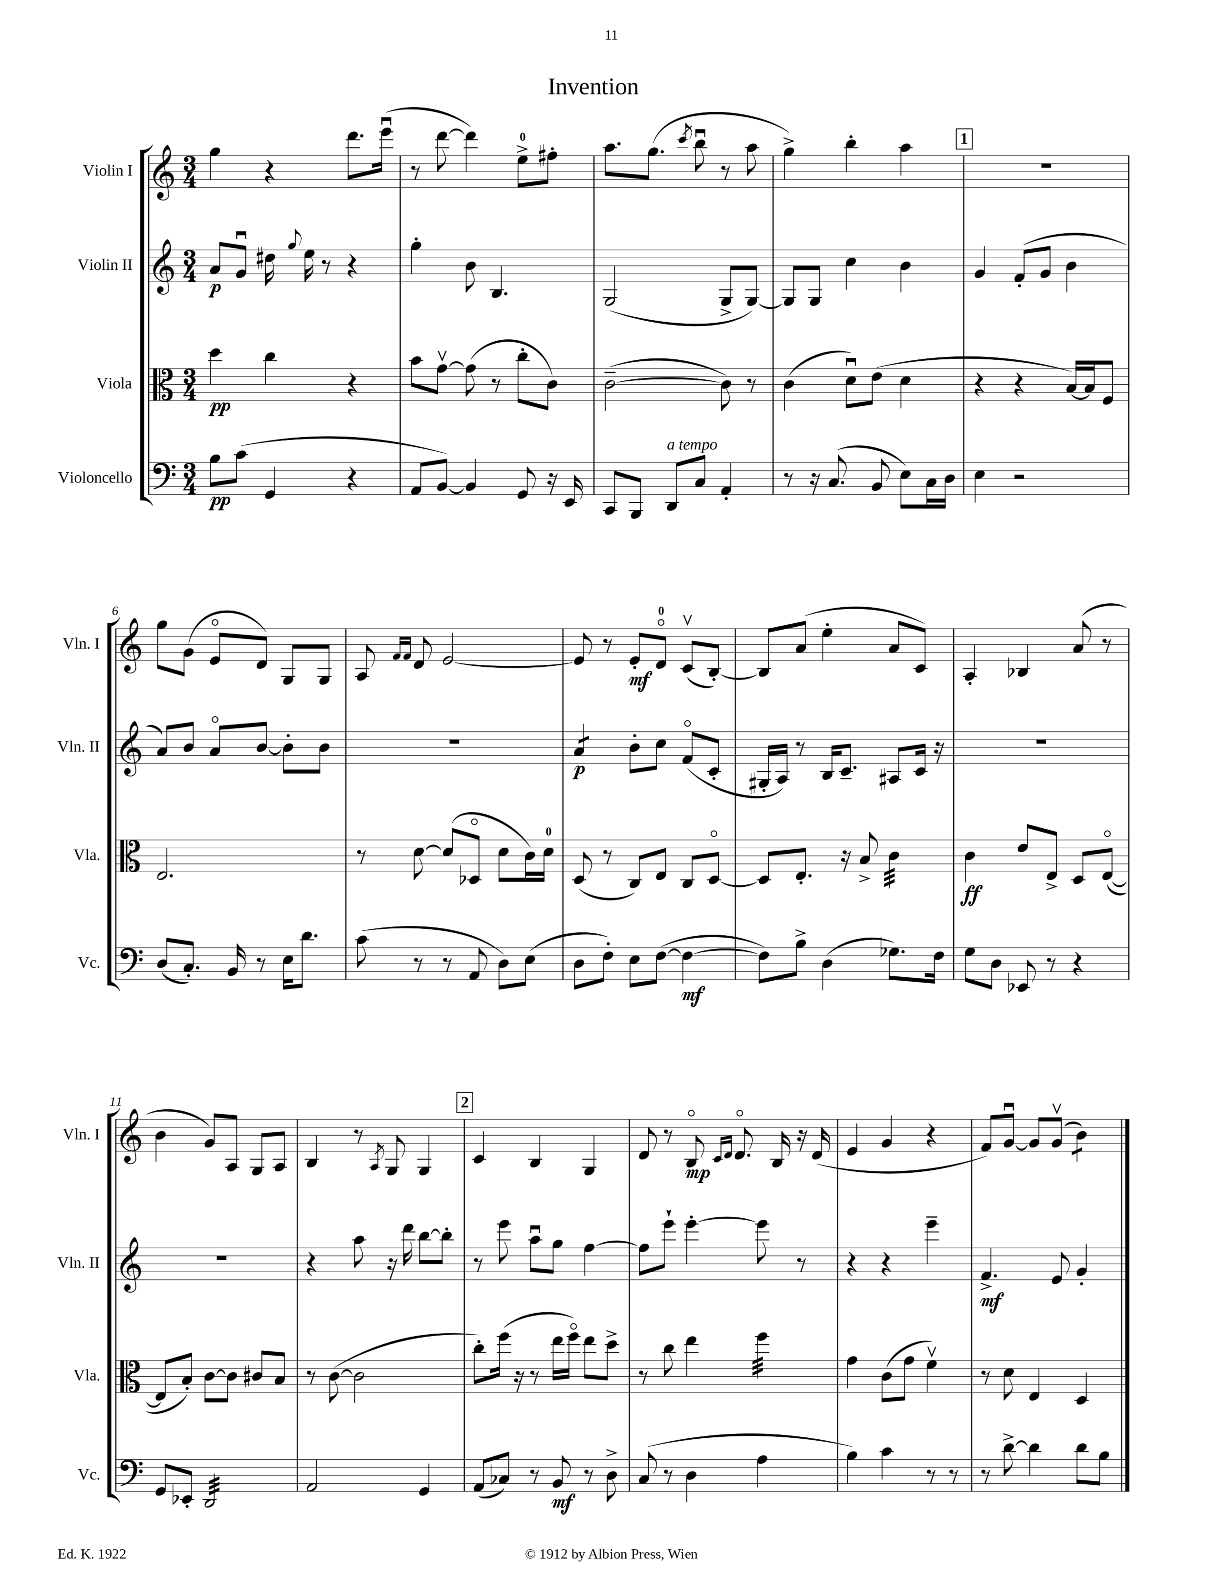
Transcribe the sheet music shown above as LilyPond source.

\header { title = "Invention" }
<<
\new StaffGroup <<
\new Staff = "s0" \with { instrumentName = "Violin I" shortInstrumentName = "Vln. I" } {
    \clef treble \key c \major \numericTimeSignature \time 3/4
    \autoBeamOff g''4 r4 d'''8.[ e'''16]\downbow( |
    r8 d'''8~ d'''4) e''8[-0-> fis''8]-. |
    a''8.[ g''8.]( \acciaccatura { c'''8 } b''8\downbow r8 a''8 |
    g''4->) b''4-. a''4 |
    \mark \markup { \box "1" } R2. |
    g''8[ g'8]( e'8[\flageolet d'8]) g8[ g8] |
    a8 \grace { f'16[ f'16] } d'8 e'2~ |
    e'8 r8 e'8[-.\mf d'8]-0\flageolet c'8[\upbow( b8]~-.) |
    b8[ a'8]( e''4-. a'8[ c'8]) |
    a4-. bes4 a'8( r8 |
    b'4 g'8[) a8] g8[ a8] |
    b4 r8 \acciaccatura { a8 } g8 g4 |
    \mark \markup { \box "2" } c'4 b4 g4 |
    d'8 r8 b8\flageolet\mp \grace { c'16[ d'16] } d'8.\flageolet b16 r16 d'16( |
    e'4 g'4 r4 |
    f'8[) g'8]~\downbow g'8[ g'8]\upbow( b'4:8) \bar "|." |
}
\new Staff = "s1" \with { instrumentName = "Violin II" shortInstrumentName = "Vln. II" } {
    \clef treble \key c \major \numericTimeSignature \time 3/4
    \autoBeamOff a'8[\p g'8]\downbow dis''16 \appoggiatura { g''8 } e''16 r8 r4 |
    g''4-. b'8 b4. |
    g2( g8[-> g8]~) |
    g8[ g8] c''4 b'4 |
    \mark \markup { \box "1" } g'4 f'8[-.( g'8] b'4 |
    a'8[) b'8] a'8[\flageolet b'8]~ b'8[-. b'8] |
    R2. |
    a'4:8\p b'8[-. c''8] f'8[\flageolet( c'8]-. |
    gis16[-. a16]) r8 b16[ c'8.]-- ais8[ c'16] r16 |
    R2. |
    R2. |
    r4 a''8 r16 d'''16 b''8[~ b''8]-. |
    \mark \markup { \box "2" } r8 e'''8 a''8[\downbow g''8] f''4~ |
    f''8[ e'''8]-! e'''4~-. e'''8 r8 |
    r4 r4 e'''4-- |
    f'4.->\mf e'8 g'4-. \bar "|." |
}
\new Staff = "s2" \with { instrumentName = "Viola" shortInstrumentName = "Vla." } {
    \clef alto \key c \major \numericTimeSignature \time 3/4
    \autoBeamOff d''4\pp c''4 r4 |
    b'8[ g'8]~\upbow g'8( r8 c''8[-. c'8]) |
    c'2~--( c'8) r8 |
    c'4( d'8[\downbow) e'8]( d'4 |
    \mark \markup { \box "1" } r4 r4 b16[~) b16 f8] |
    e2. |
    r8 d'8~ d'8[( des8]\flageolet d'8[ c'16) d'16]-0 |
    d8( r8 c8[) e8] c8[ d8]~\flageolet |
    d8[ e8.]-. r16 b8-> c'4:32 |
    c'4\ff e'8[ e8]-> d8[ e8]~\flageolet( |
    e8[ b8]-.) c'8[~ c'8] cis'8[ b8] |
    r8 c'8~( c'2 |
    \mark \markup { \box "2" } c''8[-.) f''16]( r16 r8 e''16[ f''16]\flageolet) e''8[ d''8]-> |
    r8 c''8 e''4 f''4:32 |
    g'4 c'8[( g'8] f'4\upbow) |
    r8 d'8 e4 d4 \bar "|." |
}
\new Staff = "s3" \with { instrumentName = "Violoncello" shortInstrumentName = "Vc." } {
    \clef bass \key c \major \numericTimeSignature \time 3/4
    \autoBeamOff b8[\pp c'8]( g,4 r4 |
    a,8[ b,8]~) b,4 g,8 r16 e,16 |
    c,8[ b,,8] d,8[^\markup { \italic "a tempo" } c8] a,4-. |
    r8 r16 c8.( b,8 e8[) c16 d16] |
    \mark \markup { \box "1" } e4 r2 |
    d8[( c8.]-.) b,16 r8 e16[ d'8.] |
    c'8( r8 r8 a,8 d8[) e8]( |
    d8[ f8]-.) e8[ f8]~( f4~\mf |
    f8[) b8]-> d4( ges8.[) f16] |
    g8[ d8] ees,8 r8 r4 |
    g,8[ ees,8]-. d,2:32 |
    a,2 g,4 |
    \mark \markup { \box "2" } a,8[( ces8]) r8 b,8\mf r8 d8-> |
    c8( r8 d4 a4 |
    b4) c'4 r8 r8 |
    r8 d'8~-> d'4 d'8[ b8] \bar "|." |
}
>>
>>
